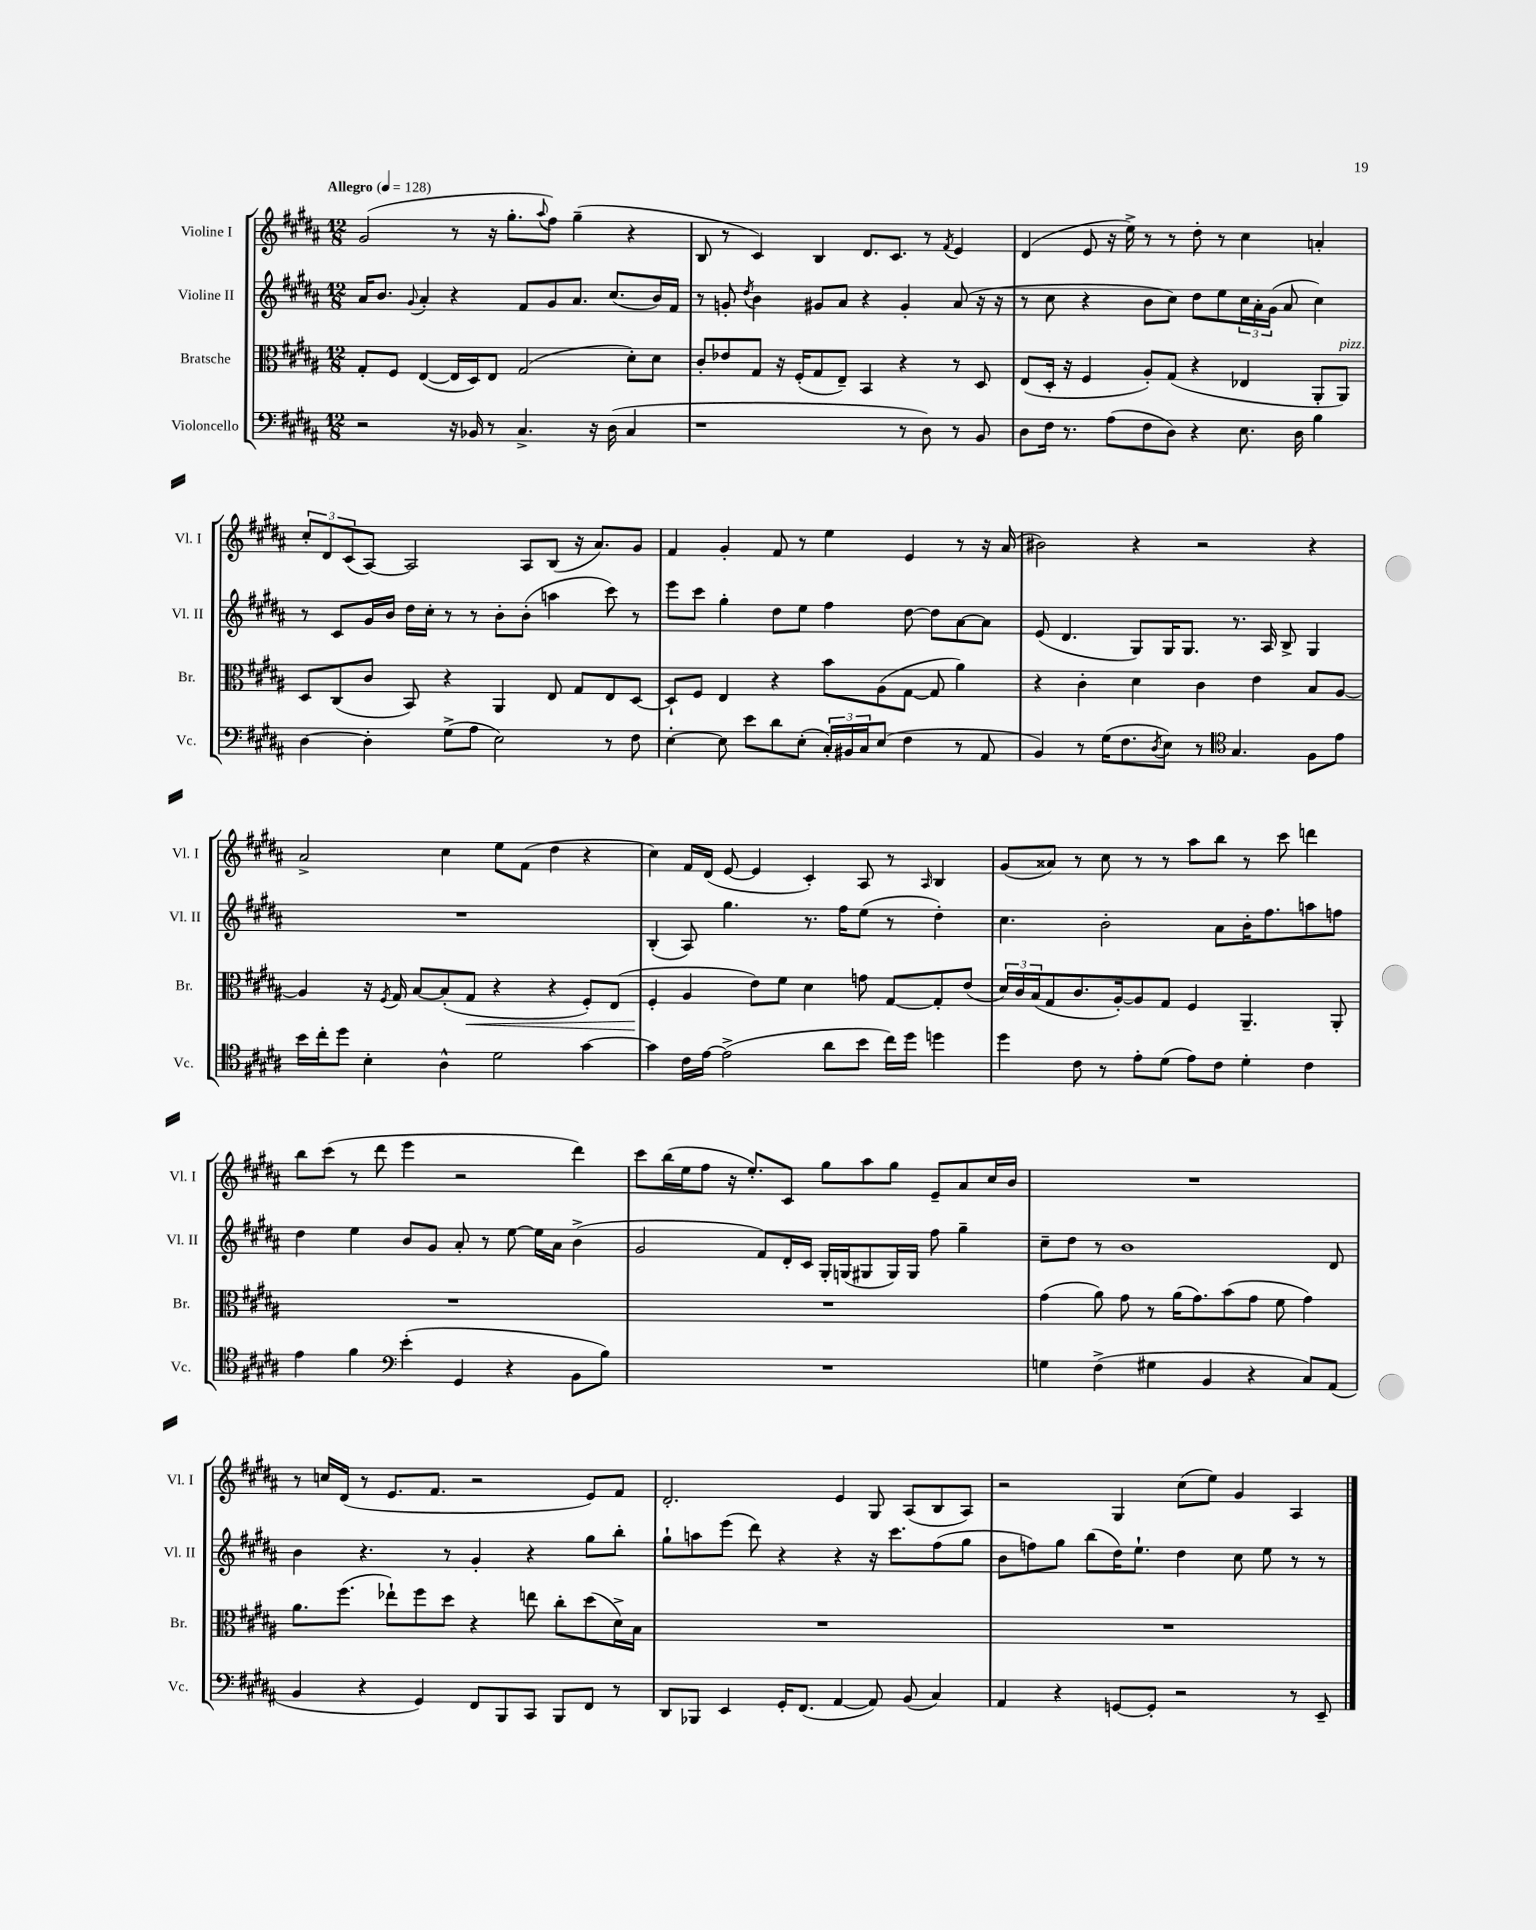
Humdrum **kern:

**kern	**kern	**kern	**kern
*staff4	*staff3	*staff2	*staff1
*clefF4	*clefC3	*clefG2	*clefG2
*k[f#c#g#d#a#]	*k[f#c#g#d#a#]	*k[f#c#g#d#a#]	*k[f#c#g#d#a#]
*M12/8	*M12/8	*M12/8	*M12/8
*MM128	*MM128	*MM128	*MM128
2r	8G#'	16a#	(2g#
.	.	8.b	.
.	8F#	.	.
.	.	8qqg#	.
.	([4E	4a#'	.
16r	16E]	4r	8r
16BB-	16D#)	.	.
8r	8E	.	16r
.	.	.	8.gg#'
4.C#^	(2G#	8f#	.
.	.	.	8qqaa#
.	.	8g#	8ff#)
.	.	8.a#	(4gg#~
16r	.	.	.
(16D#	.	(8.cc#	.
4C#	8d#')	.	4r
.	8d#	16b)	.
.	.	16f#	.
=	=	=	=
1r	8c#'	8r	8B
.	8e-	8g'	8r
.	.	8qdd#	.
.	8G#	4b	4c#)
.	16r	.	.
.	(16F#'	.	.
.	8G#	8g#	4B
.	8E~)	8a#	.
.	4BB	4r	8.d#
.	.	.	8.c#
8r	4r	4g#'	.
8D#)	.	.	8r
.	.	.	8qf#
8r	8r	(8a#	4e
8BB	8D#	16r	.
.	.	16r	.
=	=	=	=
8D#	(8E	8r	(4d#
16F#	16D#'	8cc#	.
8.r	16r	.	.
.	4F#	4r	8e
(8A#	.	.	16r
.	.	.	16ee^)
8F#	8A#')	8b	8r
8D#)	(8G#	8cc#)	8r
4r	4r	8dd#	8dd#'
.	.	8ee	8r
8.E	4E-	24cc#	4cc#
.	.	24a#'	.
.	.	(24g#	.
.	.	8a#	.
16D#	.	.	.
4B	8AA#'	4cc#)	4a'
.	8AA#)	.	.
=	=	=	=
[4D#	8D#	8r	12cc#'
.	.	.	12d#
.	(8C#	8c#	.
.	.	.	(12c#
4D#']	8c#	16g#	[8A#)
.	.	16b	.
.	8BB)	16dd#	2A#]
.	.	16cc#'	.
(8G#^	4r	8r	.
8A#	.	8r	.
2E)	4AA#	8b'	.
.	.	(8b'	8A#
.	8E	4aa	(8B
.	8G#	.	16r
.	.	.	8.a#)
8r	8E	8ccc#)	.
8F#	[8D#	8r	8g#
=	=	=	=
[4E'	8D#`]	8eee	4f#
.	8F#	8ccc#	.
8E]	4E	4gg#'	4g#'
8e	.	.	.
8d#	4r	8dd#	8f#
(8E'	.	8ee	8r
24C#')	8b	4ff#	4ee
24BB#	.	.	.
24C#	.	.	.
(8E	(8A#	.	.
4F#	[8G#	[8dd#	4e
.	8G#]	8dd#]	.
8r	4a#)	[8a#	8r
8AA#	.	8a#]	16r
.	.	.	(16a#
=	=	=	=
4BB)	4r	(8e	2b#)
.	.	4.d#	.
8r	4c#'	.	.
(16G#	.	.	.
8.F#	.	.	.
.	4d#	8G#)	4r
8qD#	.	.	.
8E)	.	16G#	.
.	.	8.G#	.
8r	4c#	.	2r
*clefC4	*	*	*
4.G#	.	8.r	.
.	4e	.	.
.	.	16A#	.
.	.	8B^	.
8F#	8B	4G#	4r
8e	[8A#	.	.
=	=	=	=
16b	4A#]	1.r	2a#^
16cc#'	.	.	.
8dd#	.	.	.
4B'	16r	.	.
.	8qF#	.	.
.	16G#	.	.
.	[8B	.	.
4A#^^	(8B']	.	4cc#
.	8G#	.	.
2d#	4r	.	8ee
.	.	.	(8f#
.	4r	.	4dd#
[4g#	8F#')	.	4r
.	(8E	.	.
=	=	=	=
4g#]	4F#'	(4B'	4cc#)
16c#	4A#	8A#)	16f#
[16e	.	.	(16d#
(2e^]	.	4.gg#	[8e
.	8e)	.	4e]
.	8f#	.	.
.	4d#	8.r	4c#')
8a#	.	.	.
.	.	16ff#	.
8b	8g	(8ee	8A#
16cc#)	[8G#	8r	8r
16dd#	.	.	.
.	.	.	16qqA#
4dd	8G#']	4dd#')	4B
.	(8e	.	.
=	=	=	=
4dd#	24d#)	4.cc#	(8g#
.	24c#	.	.
.	(24B	.	.
.	8G#	.	8a##)
8c#	8.c#	.	8r
8r	.	2b'	8cc#
.	[16A#')	.	.
8e'	8A#]	.	8r
(8d#	8G#	.	8r
8e)	4F#	.	8aa#
8c#	.	8a#	8bb
4d#'	4.AA#~	16b'	8r
.	.	8.ff#	.
.	.	.	8ccc#
4c#	.	8aa	4ddd
.	8AA#'	8ff	.
=	=	=	=
4e	1.r	4dd#	8bb
.	.	.	(8ccc#
4f#	.	4ee	8r
.	.	.	8ddd#
*clefF4	*	*	*
(4e'	.	8b	4eee
.	.	8g#	.
4GG#	.	8a#'	2r
.	.	8r	.
4r	.	[8ee	.
.	.	16ee]	.
.	.	16a#	.
8BB	.	(4b^	4ddd#)
8B)	.	.	.
=	=	=	=
1.r	1.r	2g#	8ccc#
.	.	.	(16bb
.	.	.	16ee
.	.	.	8ff#
.	.	.	16r
.	.	.	8.ee')
.	.	8f#)	.
.	.	16d#'	8c#
.	.	16c#	.
.	.	16G#'	8gg#
.	.	(16G	.
.	.	8G#	8aa#
.	.	16G#)	8gg#
.	.	16G#	.
.	.	8ff#	8e~
.	.	4gg#~	8a#
.	.	.	16cc#
.	.	.	16b
=	=	=	=
4G	(4g#	8cc#~	1.r
.	.	8dd#	.
(4F#^	8a#)	8r	.
.	8g#	1b	.
4G#	8r	.	.
.	(16a#	.	.
.	8.g#)	.	.
4BB	.	.	.
.	(8b	.	.
4r	8g#	.	.
.	8f#	.	.
8C#)	4g#)	.	.
(8AA#	.	8d#	.
=	=	=	=
4BB	8.a#	4b	8r
.	.	.	16cc
.	(8.ff#	.	(16d#
4r	.	4.r	8r
.	8ee-`)	.	8.e
4GG#)	8ff#	.	.
.	.	.	8.f#
.	8dd#	8r	.
8FF#	4r	4g#'	2r
8BBB	.	.	.
8CC#	8ee	4r	.
8BBB	8cc#'	.	.
8FF#	(8dd#	8gg#	8e)
8r	16d#^)	8bb'	8f#
.	16B	.	.
=	=	=	=
8DD#	1.r	8gg#`	2.d#'
8BBB-	.	8aa	.
4EE	.	(8eee	.
.	.	8ddd#)	.
16GG#'	.	4r	.
(8.FF#	.	.	.
[4AA#	.	4r	4e
8AA#])	.	16r	8G#
.	.	8.ccc#	.
(8BB	.	.	(8A#
4C#)	.	(8ff#	8B
.	.	8gg#	8A#)
=	=	=	=
4AA#	1.r	8b	2r
.	.	8ff)	.
4r	.	8gg#	.
.	.	(8bb	.
[8GG	.	16dd#)	4G#
.	.	8.ee`	.
8GG']	.	.	.
2r	.	4dd#	(8cc#
.	.	.	8ee)
.	.	8cc#	4g#
.	.	8ee	.
8r	.	8r	4A#
8EE~	.	8r	.
==	==	==	==
*-	*-	*-	*-
